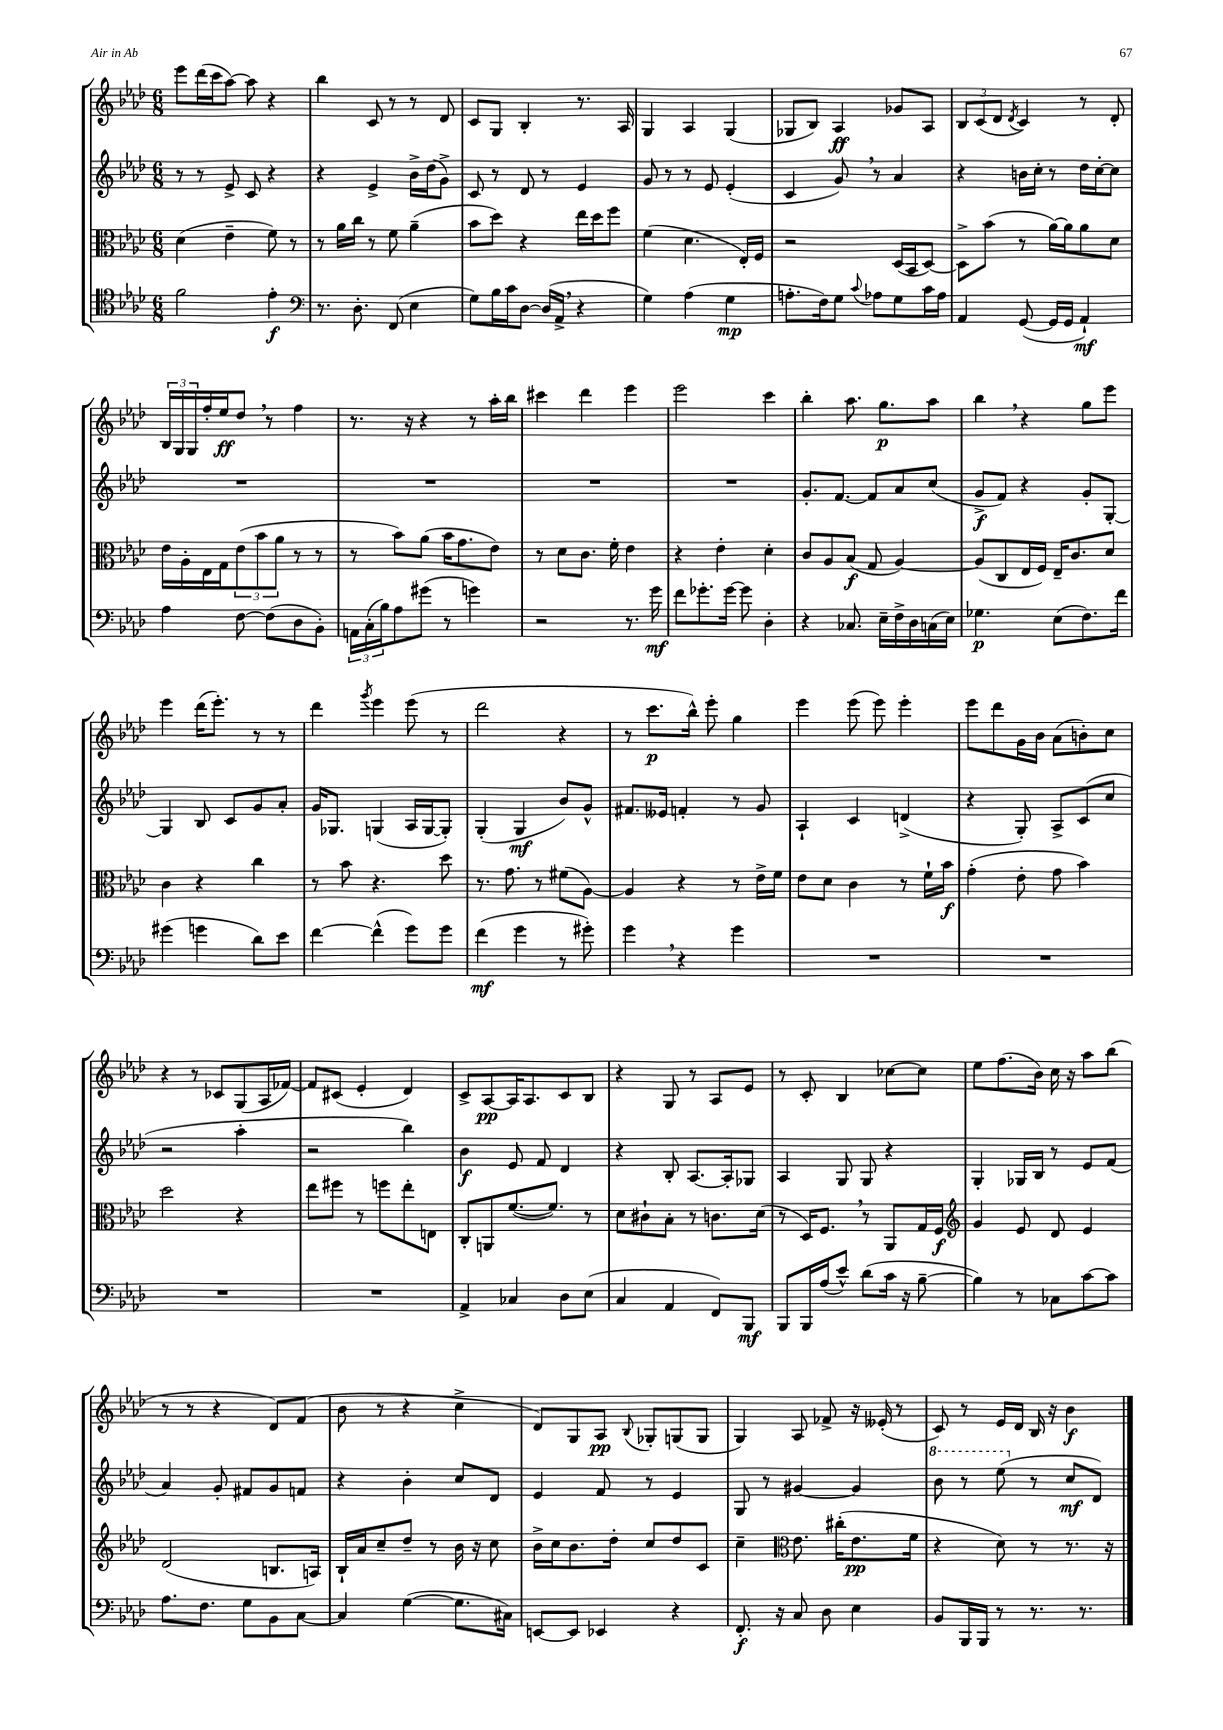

**kern	**kern	**kern	**kern
*staff4	*staff3	*staff2	*staff1
*clefC4	*clefC3	*clefG2	*clefG2
*k[b-e-a-d-]	*k[b-e-a-d-]	*k[b-e-a-d-]	*k[b-e-a-d-]
*M6/8	*M6/8	*M6/8	*M6/8
2f	(4d-	8r	8eee-
.	.	8r	(16ddd-
.	.	.	16ccc
.	4e-~	8e-^	[8aa-)
.	.	8c	8aa-]
4e-'	8f)	4r	4r
.	8r	.	.
=	=	=	=
*clefF4	*	*	*
8.r	8r	4r	4bb-
.	16a-	.	.
8.D-'	16cc	.	.
.	8r	4e-^	8c
(8FF	8f	.	8r
4E-	(4a-~	16b-^	8r
.	.	(16dd-	.
.	.	8g^)	8d-
=	=	=	=
8G)	8b-	8c	8c
16B-	8dd-)	8r	8G
16c	.	.	.
[8D-	4r	8d-	4B-'
(16D-]	.	8r	.
16AA-^	.	.	.
4r	16ee-	4e-	8.r
.	16dd-	.	.
.	8ff	.	.
.	.	.	16A-
=	=	=	=
4G)	(4f	8g	4G
.	.	8r	.
(4A-	4.d-	8r	4A-
.	.	8e-	.
4G	.	(4e-'	(4G
.	16E-')	.	.
.	16F	.	.
=	=	=	=
8.A'	2r	4c	8G-
.	.	.	8B-)
16F)	.	.	.
8G	.	8g)	4A-
8qqc	.	.	.
8A-	.	8r	.
8G	(16D-	4a-	8g-
.	16BB-	.	.
16c	[8D-)	.	8A-
16A-	.	.	.
=	=	=	=
4AA-	8D-^]	4r	12B-
.	.	.	(12c
.	(8b-	.	.
.	.	.	12d-
.	.	.	8qd-
([8GG	8r	16b	4c)
.	.	16cc'	.
16GG]	[16a-)	8r	.
16GG	16a-]	.	.
4AA-`)	8a-	16dd-	8r
.	.	[16cc'	.
.	8d-	8cc]	8d-'
=	=	=	=
4A-	16e-	2.r	24B-
.	.	.	24G
.	16A-'	.	.
.	.	.	24G
.	16E-	.	16ff'
.	16G	.	16ee-
[8F	(12e-	.	8dd-
.	12b-	.	.
(8F]	.	.	8r
.	12a-	.	.
8D-	8r	.	4ff
8BB-')	8r	.	.
=	=	=	=
24AA	8r	2.r	8.r
(24C'	.	.	.
24B-)	.	.	.
8A-	8b-)	.	.
.	.	.	16r
(8g#	(8a-	.	4r
8r	16b-	.	.
.	8.g	.	.
4g)	.	.	8r
.	8e-)	.	16aa-'
.	.	.	16bb-
=	=	=	=
2r	8r	2.r	4ccc#
.	8d-	.	.
.	8.c	.	4ddd-
.	16f'	.	.
8.r	4e-	.	4eee-
16g	.	.	.
=	=	=	=
8f	4r	2.r	2eee-
8.g-'	.	.	.
.	4e-'	.	.
[16g-	.	.	.
8g-]	.	.	.
4D-'	4d-'	.	4ccc
=	=	=	=
4r	8c	8.g'	4bb-'
.	8A-	.	.
.	.	[8.f	.
8.C-	(8B-	.	8.aa-
.	8G	8f]	.
16E-~	.	.	8.gg
16F^	[4A-)	8a-	.
16D-	.	.	.
(16C	.	(8cc	8aa-
16E-)	.	.	.
=	=	=	=
4.G-	(8A-]	8g^	4bb-
.	8C	8f)	.
.	16E-	4r	4r
.	16F)	.	.
(8E-	16E-~	.	.
.	8.c	.	.
8.F)	.	8g'	8gg
.	8d-	[8G'	8eee-
16f	.	.	.
=	=	=	=
(4g#	4c	4G]	4eee-
4g	4r	8B-	(16ddd-
.	.	.	8.eee-')
.	.	8c	.
8d-)	4cc	8g	8r
8e-	.	8a-'	8r
=	=	=	=
[4f	8r	16g	4ddd-
.	.	8.G-	.
.	8b-	.	.
.	.	.	8qggg
(4f^^]	4.r	(4G	4eee-
8g)	.	16A-	(8eee-
.	.	[16G	.
8g	8dd-	8G'])	8r
=	=	=	=
(4f	8.r	(4G'	2ddd-
.	8.g	.	.
4g	.	4G	.
.	8r	.	.
8r	(8f#	8b-)	4r
8g#')	[8A-)	8g^^	.
=	=	=	=
4g	4A-]	8.f#	8r
.	.	.	8.ccc
.	.	16e--	.
4r	4r	4f'	.
.	.	.	16bb-^^)
.	.	.	8eee-'
4g	8r	8r	4gg
.	16e-^	8g	.
.	16f	.	.
=	=	=	=
2.r	8e-	4A-`	4eee-
.	8d-	.	.
.	4c	4c	(8eee-
.	.	.	8eee-)
.	8r	(4d^	4eee-'
.	16f`	.	.
.	16b-	.	.
=	=	=	=
2.r	(4g'	4r	8eee-
.	.	.	8ddd-
.	8e-'	8G')	16g
.	.	.	16b-
.	8g	8A-^	(8a-
.	4b-)	(8c	8b')
.	.	8cc	8cc
=	=	=	=
2.r	2dd-	2r	4r
.	.	.	8r
.	.	.	8c-
.	4r	4aa-'	(8G
.	.	.	16A-
.	.	.	[16f-)
=	=	=	=
2.r	8ee-	2r	8f-]
.	8ff#	.	(8c#
.	8r	.	4e-'
.	8ff	.	.
.	8ee-'	4bb-)	4d-)
.	8E	.	.
=	=	=	=
4AA-^	8C'	4b-	8c^
.	8AA	.	[8A-
4C-	([8.f	8e-	16A-]
.	.	.	8.A-
.	.	8f	.
.	8.f])	.	.
8D-	.	4d-	8c
(8E-	8r	.	8B-
=	=	=	=
4C	8d-	4r	4r
.	8c#`	.	.
4AA-	8B-'	8B-'	8G
.	8r	[8.A-	8r
8FF)	8.c	.	8A-
.	.	16A-']	.
8BBB-	.	8G-	8e-
.	(16d-	.	.
=	=	=	=
8BBB-	8r	4A-	8r
16BBB-	16D-)	.	8c'
(16A-	8.F	.	.
8e-^^)	.	8G	4B-
(8d-	8r	8G	.
16c	8AA-	4r	[8cc-
16r	.	.	.
[8B-~	16G	.	8cc-]
.	16F	.	.
=	=	=	=
*	*clefG2	*	*
4B-])	4g	4G'	8ee-
.	.	.	(8.ff
8r	8e-	16G-	.
.	.	16B-	16b-)
8C-	8d-	8r	16cc
.	.	.	16r
[8c	4e-	8e-	8aa-
8c]	.	(8f	(8bb-
=	=	=	=
8.A-	(2d-	4a-)	8r
.	.	.	8r
8.F	.	.	.
.	.	8g'	4r
8G	.	8f#	.
8BB-	8.B	8g	8d-)
[8C	.	8f	(8f
.	16A)	.	.
=	=	=	=
4C]	16B-`	4r	8b-
.	16a-	.	.
.	8cc~	.	8r
([4G	8dd-~	4b-'	4r
.	8r	.	.
8.G]	16b-	8cc	4cc^
.	16r	.	.
.	8cc	8d-	.
16C#)	.	.	.
=	=	=	=
[8EE	16b-^	4e-	8d-)
.	16cc	.	.
8EE]	8.b-	.	8G
4EE-	.	8f	8A-
.	16dd-'	.	.
.	.	.	8qqB-
.	8cc	8r	8G-'
4r	8dd-	4e-	(8G
.	8c	.	8G
=	=	=	=
8.FF'	4cc~	8G	4G)
.	.	8r	.
16r	.	.	.
*	*clefC3	*	*
8C	8.e-	[4g#	8A-
8D-	.	.	8f-^
.	(16cc#'	.	.
4E-	8.e-	4g#]	16r
.	.	.	(16e--'
.	.	.	8r
.	16f	.	.
=	=	=	=
8BB-	4r	8bb-	8c)
16BBB-	.	8r	8r
16BBB-	.	.	.
8r	8d-)	(8eee-	16e-
.	.	.	16d-
8.r	8r	8r	16B-
.	.	.	16r
.	8.r	8cc	4b-
8.r	.	.	.
.	.	8d-)	.
.	16r	.	.
==	==	==	==
*-	*-	*-	*-
